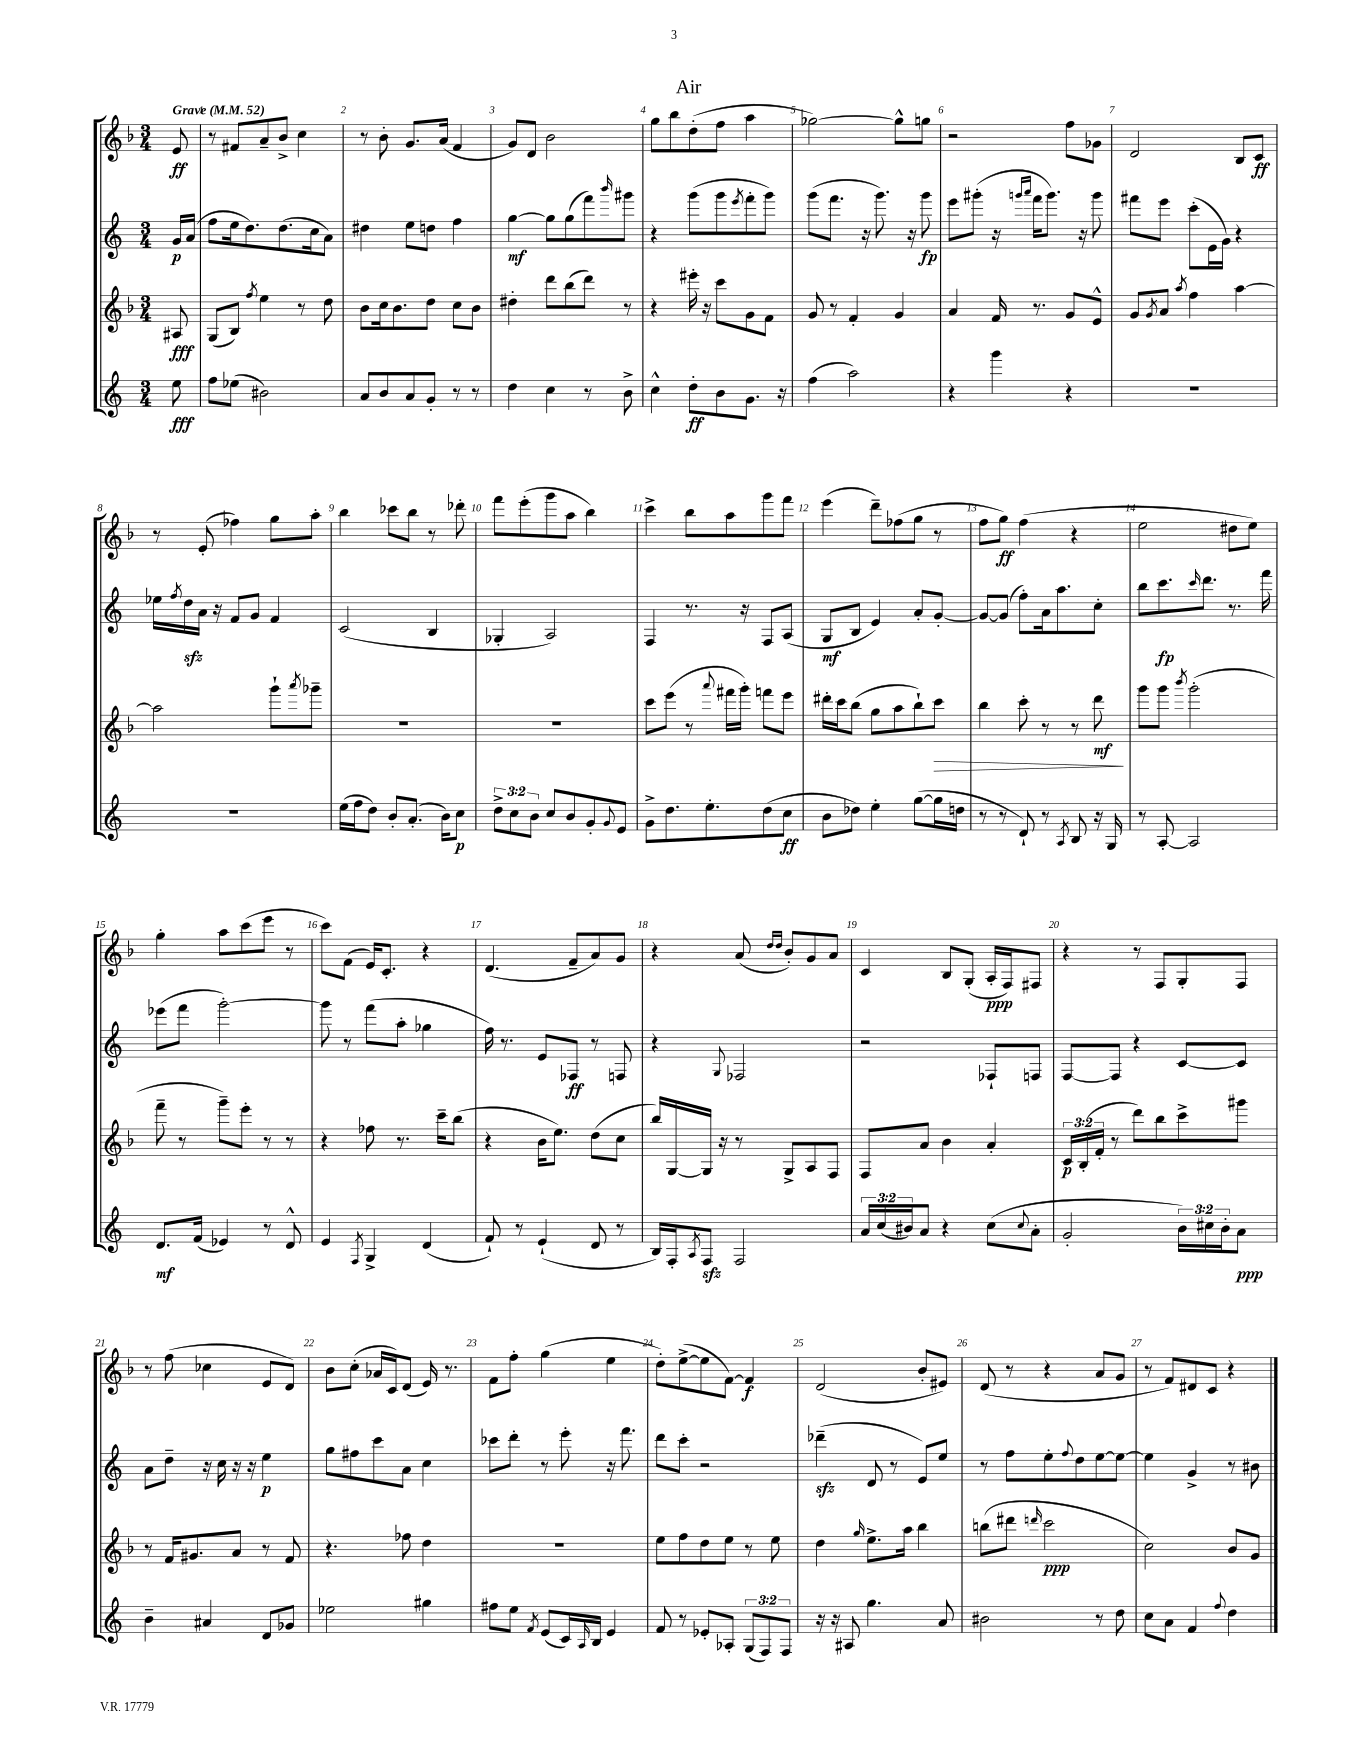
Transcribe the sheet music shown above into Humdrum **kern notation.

**kern	**kern	**kern	**kern
*staff4	*staff3	*staff2	*staff1
*clefG2	*clefG2	*clefG2	*clefG2
*k[]	*k[b-]	*k[]	*k[b-]
*M3/4	*M3/4	*M3/4	*M3/4
*MM52	*MM52	*MM52	*MM52
8ee	8A#	16g	8e
.	.	(16a	.
=	=	=	=
8ff	(8G	8ff	8r
(8ee-	8B-)	16ee	8f#
.	.	8.dd)	.
.	8qff	.	.
2b#)	4ee	.	8a~
.	.	(8.dd	8b-^
.	8r	.	4cc
.	.	16cc	.
.	8dd	8a)	.
=	=	=	=
8a	8b-	4dd#	8r
8b	16cc	.	8b-'
.	8.b-	.	.
8a	.	8ee	8.g
8g'	8dd	8dd	.
.	.	.	(16a
8r	8cc	4ff	4f
8r	8b-	.	.
=	=	=	=
4dd	4dd#'	[4gg	8g)
.	.	.	8d
4cc	8ddd	8gg]	2b-
.	(8bb-	(8gg	.
8r	8ddd)	8fff)	.
.	.	16qqbbb	.
8b^	8r	8ggg#	.
=	=	=	=
4cc^^	4r	4r	8gg
.	.	.	8bb-
8dd'	16eee#'	(8ggg	(8dd'
.	16r	.	.
8b	8ccc	8ggg	8ff
.	.	8qeee	.
8.g	8g	8fff'	4aa
.	8f	8ggg)	.
16r	.	.	.
=	=	=	=
(4ff	8g	(8ggg	[2gg-)
.	8r	8.fff	.
2aa)	4f'	.	.
.	.	16r	.
.	.	8.ggg)	.
.	4g	.	8gg-^^]
.	.	16r	.
.	.	8ggg	8gg
=	=	=	=
4r	4a	8eee	2r
.	.	(8ggg#'	.
4ggg	16f	16r	.
.	.	16qqggg	.
.	.	16qqaaa	.
.	8.r	16fff	.
.	.	8.ggg)	.
4r	8g	.	8ff
.	.	16r	.
.	8e^^	8ggg	8g-
=	=	=	=
2.r	8g	8fff#	2d
.	8qg	.	.
.	8a	8eee	.
.	8qaa	.	.
.	4ff	(8ccc'	.
.	.	16e	.
.	.	16g)	.
.	[4aa	4r	8B-
.	.	.	8c
=	=	=	=
2.r	2aa]	16ee-	8r
.	.	8qff	.
.	.	16dd	.
.	.	16a	(8e'
.	.	16r	.
.	.	8f	4ff-)
.	.	8g	.
.	8ggg`	4f	8gg
.	8qaaa	.	.
.	8ggg-~	.	8aa'
=	=	=	=
(16ee	2.r	(2c	4bb-
16ff	.	.	.
8dd)	.	.	.
8b'	.	.	8ccc-
(8.a'	.	.	8bb-
.	.	4B	8r
16b)	.	.	.
8cc	.	.	8ddd-'
=	=	=	=
12dd^	2.r	4G-'	8fff
12cc	.	.	.
.	.	.	(8eee'
12b	.	.	.
8cc	.	2A)	8ggg
8b	.	.	8aa
8g'	.	.	4bb-)
8qqg	.	.	.
8e	.	.	.
=	=	=	=
8g^	8ccc	4F	4ccc^
8.dd	(8eee	.	.
.	8r	8.r	8bb-
8.ee'	.	.	.
.	8qqaaa	.	.
.	16fff#	.	8aa
.	16ggg')	16r	.
(8dd	8fff	8F	8ggg
8cc	8eee	(8A	8fff
=	=	=	=
8b	16ddd#'	8G	(4eee
.	16ccc	.	.
8dd-)	(8bb-	8B	.
4ee'	8gg	4e)	8ddd~)
.	8aa	.	(8ff-
([8gg	8bb-`)	8a'	8gg
16gg]	8ccc	[8g'	8r
16dd	.	.	.
=	=	=	=
8r	4bb-	8g_	8ff
8r	.	(8g]	8gg)
8d`)	8ccc'	8ff')	(4ff
8r	8r	16a	.
.	.	8.aa	.
8qA	.	.	.
8B	8r	.	4r
16r	8ddd	8cc'	.
16G	.	.	.
=	=	=	=
8r	8ggg	8bb	2ee
[8A'	8ggg	8.ccc	.
.	8qbbb-	.	.
2A]	(2ggg'	.	.
.	.	16qqccc	.
.	.	8.ddd	.
.	.	8.r	8dd#
.	.	.	8ee)
.	.	16fff	.
=	=	=	=
8.d	8fff~	(8eee-	4gg'
.	8r	8fff	.
(16f	.	.	.
4e-)	8ggg~)	[2ggg')	8aa
.	8eee'	.	(8ccc
8r	8r	.	8eee
8d^^	8r	.	8r
=	=	=	=
4e	4r	8ggg]	8ccc)
.	.	8r	(8f
8qF	.	.	.
4G^	8ff-	(8fff	16e)
.	.	.	8.c'
.	8.r	8aa'	.
(4d	.	4gg-	4r
.	16ccc~	.	.
.	(8bb-	.	.
=	=	=	=
8f`)	4r	16ff)	(4.d
.	.	8.r	.
8r	.	.	.
(4e`	16b-	8e	.
.	8.ee)	.	.
.	.	8F-	8f~
8d	(8dd	8r	8a)
8r	8cc	8F	8g
=	=	=	=
16B)	16bb-)	4r	4r
16F'	[16G	.	.
8qA	.	.	.
8F	16G]	.	.
.	16r	.	.
.	.	8qqG	.
2F	8r	2F-	(8a
.	.	.	16qqdd
.	.	.	16qqdd
.	8G^	.	8b-')
.	8A	.	8g
.	8F	.	8a
=	=	=	=
24a	8F	2r	4c
(24cc	.	.	.
24b#)	.	.	.
8a	8a	.	.
4r	4b-	.	8B-
.	.	.	(8G'
(8cc	4a'	8F-`	16A'
.	.	.	16F)
8qqcc	.	.	.
8a'	.	8F	8F#
=	=	=	=
2g'	24c	[8F	4r
.	(24B-'	.	.
.	24f'	.	.
.	8r	8F]	.
.	8ddd)	4r	8r
.	8bb-	.	8F
24b)	8ccc^	[8c	8G'
24cc#	.	.	.
24b'	.	.	.
8a	8ggg#	8c]	8F
=	=	=	=
4b~	8r	8a	8r
.	16f	8dd~	(8ff
.	8.g#	.	.
4a#	.	16r	4cc-
.	.	16cc	.
.	8a	16r	.
.	.	16r	.
8d	8r	4ee	8e
8g-	8f	.	8d)
=	=	=	=
2ee-	4.r	8gg	8b-
.	.	8ff#	(8cc'
.	.	8ccc	16a-
.	.	.	16c)
.	8ff-	8a	(8d
4gg#	4dd	4cc	16e)
.	.	.	8.r
=	=	=	=
8ff#	2.r	8ccc-	8f
8ee	.	8ddd'	8ff'
8qf	.	.	.
(8e	.	8r	(4gg
16c)	.	8eee'	.
16qqA	.	.	.
16B	.	.	.
4e	.	16r	4ee
.	.	8.fff	.
=	=	=	=
8f	8ee	8ddd	8dd')
8r	8ff	8ccc'	([8ee^
8e-'	8dd	2r	8ee]
8A-'	8ee	.	[8f)
(12G	8r	.	4f]
12F)	.	.	.
.	8ee	.	.
12F	.	.	.
=	=	=	=
16r	4dd	(4ddd-~	(2d
16r	.	.	.
8A#	.	.	.
.	16qqgg	.	.
4.gg	8.ee^	8d	.
.	.	8r	.
.	16aa	.	.
.	4bb-	8e)	8b-'
8a	.	8ee	8e#)
=	=	=	=
2b#	(8bb	8r	(8d
.	8ddd#	8ff	8r
.	16qqddd	.	.
.	2ccc	8ee'	4r
.	.	8qqff	.
.	.	8dd	.
8r	.	[8ee	8a
8dd	.	8ee_	8g
=	=	=	=
8cc	2cc)	4ee]	8r
8a	.	.	8f)
4f	.	4g^	8d#
.	.	.	8c
8qqff	.	.	.
4dd	8b-	8r	4r
.	8g	8b#	.
==	==	==	==
*-	*-	*-	*-
